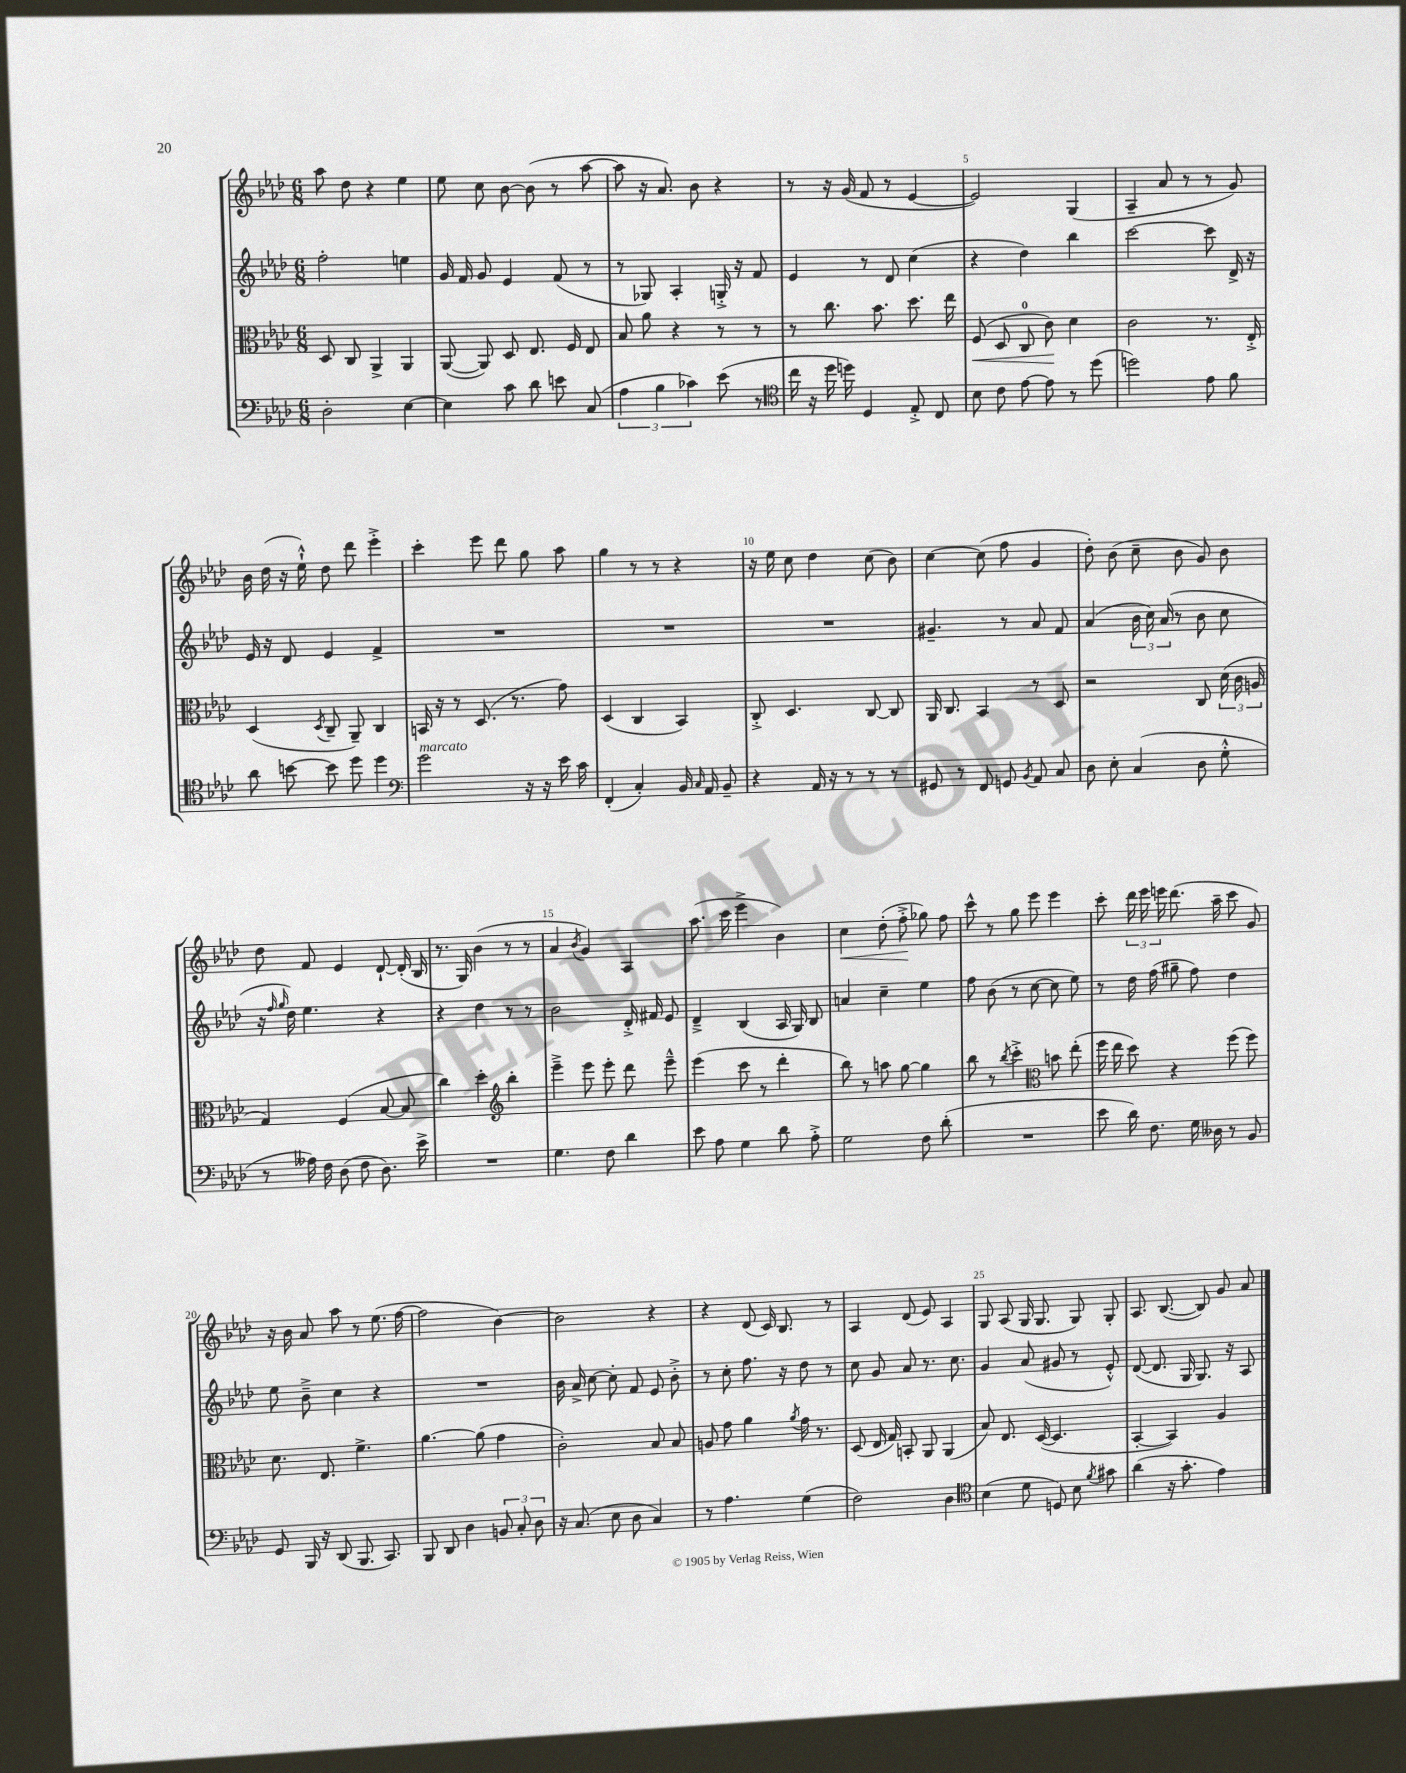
<<
\new StaffGroup <<
\new Staff = "s0" {
    \clef treble \key aes \major \numericTimeSignature \time 6/8
    \autoBeamOff aes''8 des''8 r4 ees''4 |
    ees''8 c''8 bes'8~ bes'8( r8 aes''8~ |
    aes''8 r16 aes'8.) bes'8 r4 |
    r8 r16 g'16( f'8 r8 ees'4~ |
    ees'2) g4( |
    aes4-- aes'8 r8 r8 g'8) |
    bes'16 des''16( r16 ees''16-!-^) des''8 des'''8 ees'''4-.-> |
    c'''4-. ees'''8 des'''8 g''8 aes''8 |
    g''4 r8 r8 r4 |
    r16 ees''16 c''8 des''4 c''8( bes'8) |
    c''4~ c''8( f''8 g'4 |
    des''8-.) bes'8( c''8-- bes'8 g'8) bes'8 |
    des''8 f'8 ees'4 des'8~-! des'16-.( bes16 |
    r8. g16) bes'4( r8 r8 |
    aes'4 \acciaccatura { bes'8 } g'4) aes4 |
    aes''8.( c'''16 ees'''4-> bes'4) |
    c''4\< des''8-.( f''8-.->\! ges''8) f''8 |
    c'''8-^ r8 g''8 ees'''8 ees'''4 |
    c'''8-. \tuplet 3/2 { des'''16 ees'''16 e'''16 } des'''8.( aes''16-- c'''8 g'8) |
    r16 bes'16 aes'8 aes''8 r8 ees''8.( f''16~ |
    f''2 bes'4~) |
    bes'2 r4 |
    r4 des'8( c'16) bes8. r8 |
    aes4 des'8( ees'8) aes4 |
    g8 aes8( g16 g8. g8) g8-. |
    aes8. bes8.~( bes8) g'8 aes'8 \bar "|." |
}
\new Staff = "s1" {
    \clef treble \key aes \major \numericTimeSignature \time 6/8
    \autoBeamOff f''2-. e''4 |
    g'16 f'16 g'8 ees'4 f'8( r8 |
    r8 ges8) aes4-. g16-.-> r16 f'8 |
    ees'4 r8 des'8 c''4( |
    r4 des''4) bes''4 |
    c'''2~ c'''8 des'16-> r16 |
    ees'16 r16 des'8 ees'4 f'4-> |
    R2. |
    R2. |
    R2. |
    gis'4.-- r8 aes'8 f'8 |
    aes'4( \tuplet 3/2 { bes'16 c''16) aes'16( } r8 bes'8 c''8 |
    r16 \grace { f''16 g''16 } des''16) ees''4. r4 |
    r4 des''4 r8 r8 |
    bes'2 des'16-.-> fis'16 ees'8 |
    des'4---> bes4( aes16 g16) bes8 |
    a'4 c''4-- ees''4 |
    f''8 bes'8( r8 c''8~ c''8 ees''8) |
    r8 des''16 f''16( gis''8-- f''8) des''4 |
    ees''8 bes'8---> c''4 r4 |
    R2. |
    bes'16 aes'16-> c''8~ c''8-. f'8 ees'8 bes'8-.-> |
    r8 c''8-. f''8. r16 des''8 r8 |
    c''8 g'8 aes'8 r8. c''8. |
    g'4 aes'8( gis'8 r8 ees'8-.-^) |
    des'8~( des'8. g16 g8.) r16 aes8 \bar "|." |
}
\new Staff = "s2" {
    \clef alto \key aes \major \numericTimeSignature \time 6/8
    \autoBeamOff des8 c8 aes,4-> aes,4 |
    aes,8~( aes,8) des8 ees8. f16 ees8 |
    bes8 aes'8 r4 r8 r8 |
    r8 c''8. bes'8. des''8. ees''16 |
    f8\<( des8 c8-0 c'8\!) des'4 |
    c'2 r8. ees16-.-> |
    des4( \acciaccatura { des8 } c8-- aes,8--) c4 |
    b,16 r16 r8 des8.( r8. g'8) |
    des4( c4 bes,4) |
    c8-.-> des4. c8~ c8 |
    aes,16 c8. bes,4 r8 des8 |
    r2 c8 \tuplet 3/2 { des'16( c'16 a16 } |
    g4) f4( bes8~ bes8 |
    c''4) des''4-. \clef treble bes''4-. |
    ees'''4---> ees'''8 ees'''8-. des'''8 ees'''8---^ |
    ees'''4( c'''8 r8 des'''4-. |
    bes''8) r8 a''8 g''8~ g''4 |
    bes''8 r8 \acciaccatura { bes''8 } c'''4-.-> \clef alto b'8 ees''8-.( |
    f''16 ees''16 des''8) r4 f''8( f''8) |
    des'8. ees8. f'4.-> |
    aes'4.~ aes'8( g'4 |
    c'2-.) bes8 bes8 |
    a8 g'8 aes'4 \acciaccatura { aes'8 } g'16 r8. |
    des8( ees16 g16) b,8-. aes,8 aes,4( |
    bes8) ees8. des16~( des4. |
    bes,4~-. bes,4) aes4 \bar "|." |
}
\new Staff = "s3" {
    \clef bass \key aes \major \numericTimeSignature \time 6/8
    \autoBeamOff des2-. ees4~ |
    ees4 c'8 des'8 e'8 c8( |
    \tuplet 3/2 { aes4 bes4 ces'4) } ees'8( r8 |
    \clef tenor c''16 r16 des''16 d''16) des4 ees8-.-> c8 |
    bes8 c'8 ees'8~ ees'8 r8 des''8( |
    d''2) ees'8 f'8 |
    aes'8 b'8~ b'8 des''8 des''4 |
    \clef bass g'2^\markup { \italic "marcato" } r16 r16 ees'16 c'16 |
    f,4-.( c4-.) bes,16 \grace { c16 } aes,16 bes,8-- |
    r4 aes,16 r16 r8 r8 r8 |
    gis,8 r8 f,8 g,8 \acciaccatura { bes,8 } aes,8 c8 |
    des8 ees8-. c4( des8 g8-.-^ |
    r8 aeses16) f16 des8( f8 des8.) ees'16-> |
    R2. |
    g4. f8 des'4 |
    ees'8 aes8 g4 des'8 aes8-.-> |
    g2 f8 des'8-.( |
    R2. |
    ees'8 des'16) f8. g16 deses16 r8 bes,8 |
    g,8 bes,,16 r16 des,8( bes,,8. c,8.) |
    bes,,8 des,8 des4 \tuplet 3/2 { b,8 c8-. des8 } |
    r16 c8.( ees8 des8 c4) |
    r8 aes4. g4( |
    f2) des4 |
    \clef tenor bes4( des'8 d8) bes8 \acciaccatura { f'8 } gis'8 |
    aes'4( r16 g'8.-. ees'4) \bar "|." |
}
>>
>>
\layout { \context { \Score \override BarNumber.break-visibility = ##(#f #t #t) barNumberVisibility = #(every-nth-bar-number-visible 5) } }
